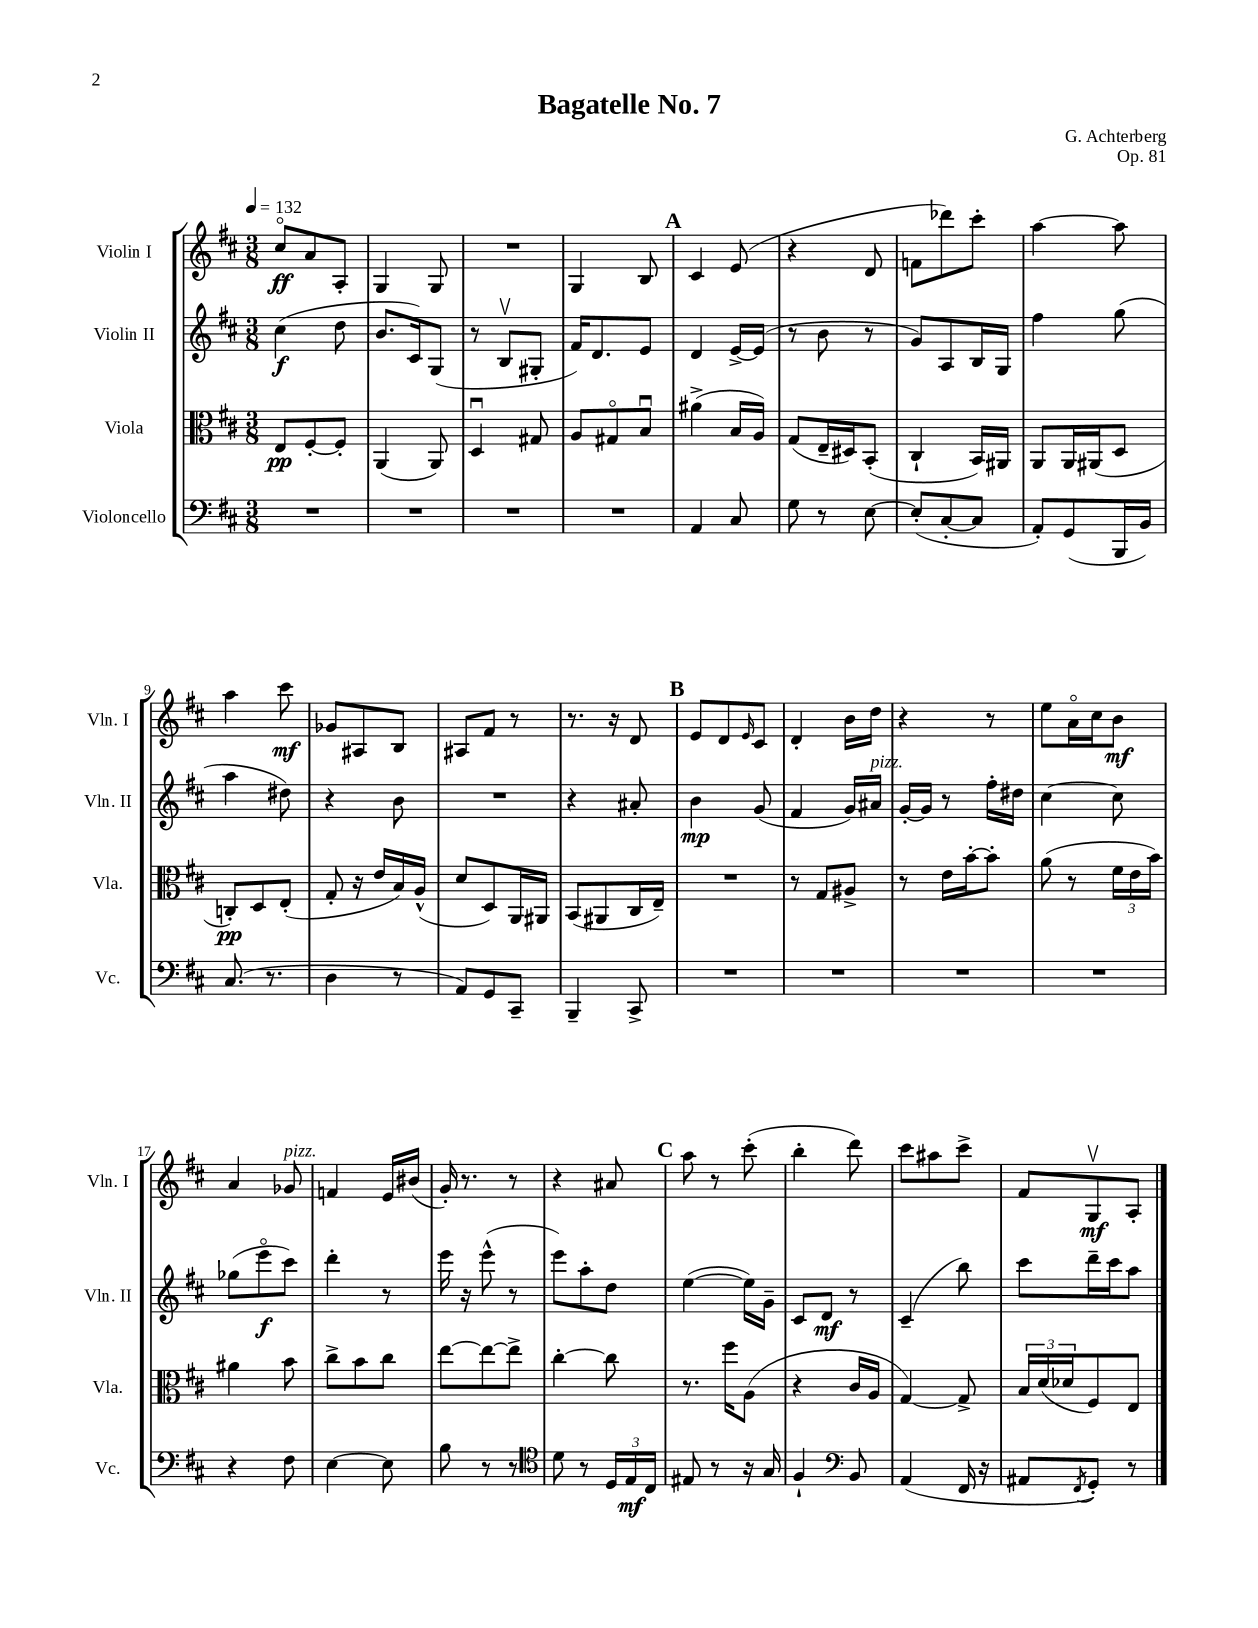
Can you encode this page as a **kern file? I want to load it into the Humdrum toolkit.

**kern	**dynam	**kern	**dynam	**kern	**dynam	**kern	**dynam
*part4	*part4	*part3	*part3	*part2	*part2	*part1	*part1
*staff4	*staff4	*staff3	*staff3	*staff2	*staff2	*staff1	*staff1
*I"Violoncello	*	*I"Viola	*	*I"Violin II	*	*I"Violin I	*
*I'Vc.	*	*I'Vla.	*	*I'Vln. II	*	*I'Vln. I	*
*clefF4	*	*clefC3	*	*clefG2	*	*clefG2	*
*k[f#c#]	*	*k[f#c#]	*	*k[f#c#]	*	*k[f#c#]	*
*M3/8	*	*M3/8	*	*M3/8	*	*M3/8	*
*MM132	*	*MM132	*	*MM132	*	*MM132	*
=1	=1	=1	=1	=1	=1	=1	=1
4.r	.	8E/L	pp	(4cc#\	f	8cc#/L	ff
.	.	[8F#'/	.	.	.	8a/	.
.	.	8F#'/J]	.	8dd\	.	8A'/J	.
=2	=2	=2	=2	=2	=2	=2	=2
4.r	.	(4AA/	.	8.b/L	.	4G/	.
.	.	.	.	16c#/k)	.	.	.
.	.	8AA/)	.	(8G/J	.	8G/	.
=3	=3	=3	=3	=3	=3	=3	=3
4.r	.	4Du/	.	8r	.	4.r	.
.	.	.	.	8Bv/L	.	.	.
.	.	8G#X/	.	8G#X'/J	.	.	.
=4	=4	=4	=4	=4	=4	=4	=4
4.r	.	8A/L	.	16f#/KL)	.	4G/	.
.	.	.	.	8.d/	.	.	.
.	.	8G#X/	.	.	.	.	.
.	.	8Bu/J	.	8e/J	.	8B/	.
!!LO:REH:place=s1:t=A
=5	=5	=5	=5	=5	=5	=5	=5
4AA/	.	(4a#X^\	.	4d/	.	4c#/	.
8C#/	.	16B/LL	.	[16e^/LL	.	(8e/	.
.	.	16A/JJ)	.	(16e/JJ]	.	.	.
=6	=6	=6	=6	=6	=6	=6	=6
8G\	.	(8G/L	.	8r	.	4r	.
8r	.	16E~/L	.	8b\	.	.	.
.	.	16D#X/J)	.	.	.	.	.
[8E\	.	(8BB'/J	.	8r	.	8d/	.
=7	=7	=7	=7	=7	=7	=7	=7
(8E'/L]	.	4C#`/	.	8g/L)	.	8fn\L	.
[8C#'/	.	.	.	8A/	.	8ddd-X\)	.
8C#/J]	.	16BB/LL)	.	16B/L	.	8ccc#'\J	.
.	.	16AA#X/JJ	.	16G/JJ	.	.	.
=8	=8	=8	=8	=8	=8	=8	=8
8AA'/L)	.	8AA/L	.	4ff#\	.	[4aa\	.
(8GG/	.	16AA/L	.	.	.	.	.
.	.	(16AA#X/J	.	.	.	.	.
16BBB/L	.	8D/J	.	(8gg\	.	8aa\]	.
16BB/JJ)	.	.	.	.	.	.	.
!!LO:LB:g=z
=9	=9	=9	=9	=9	=9	=9	=9
(8.C#/	.	8Cn'/L)	pp	4aa\	.	4aa\	.
.	.	8D/	.	.	.	.	.
8.r	.	.	.	.	.	.	.
.	.	(8E'/J	.	8dd#X\)	.	8ccc#\	mf
=10	=10	=10	=10	=10	=10	=10	=10
4D\	.	8G'/	.	4r	.	8g-X/L	.
.	.	16r	.	.	.	8A#X/	.
.	.	16e/LL	.	.	.	.	.
8r	.	16B/)	.	8b\	.	8B/J	.
.	.	(16A^^/JJ	.	.	.	.	.
=11	=11	=11	=11	=11	=11	=11	=11
8AA/L)	.	8d/L	.	4.r	.	8A#X/L	.
8GG/	.	8D/)	.	.	.	8f#/J	.
8CC#~/J	.	16AA/L	.	.	.	8r	.
.	.	16AA#X/JJ	.	.	.	.	.
=12	=12	=12	=12	=12	=12	=12	=12
4BBB~/	.	(8BB/L	.	4r	.	8.r	.
.	.	8AA#X/	.	.	.	.	.
.	.	.	.	.	.	16r	.
8CC#^/	.	16C#/L	.	8a#X'/	.	8d/	.
.	.	16E~/JJ)	.	.	.	.	.
!!LO:REH:place=s1:t=B
=13	=13	=13	=13	=13	=13	=13	=13
4.r	.	4.r	.	4b\	mp	8e/L	.
.	.	.	.	.	.	8d/	.
.	.	.	.	.	.	16qqe/	.
.	.	.	.	(8g/	.	8c#/J	.
=14	=14	=14	=14	=14	=14	=14	=14
4.r	.	8r	.	4f#/	.	4d'/	.
.	.	8G/L	.	.	.	.	.
.	.	8A#X^/J	.	16g/LL)	.	16b\LL	.
!	!	!	!	!LO:TX:a:i:t=pizz.	!	!	!
.	.	.	.	16a#X/JJ	.	16dd\JJ	.
=15	=15	=15	=15	=15	=15	=15	=15
4.r	.	8r	.	[16g'/LL	.	4r	.
.	.	.	.	16g/JJ]	.	.	.
.	.	16e\LL	.	8r	.	.	.
.	.	[16b'\J	.	.	.	.	.
.	.	8b'\J]	.	16ff#'\LL	.	8r	.
.	.	.	.	16dd#X\JJ	.	.	.
=16	=16	=16	=16	=16	=16	=16	=16
4.r	.	(8a\	.	[4cc#\	.	8ee\L	.
.	.	8r	.	.	.	16a\L	.
.	.	.	.	.	.	16cc#\J	.
.	.	24f#\LL	.	8cc#\]	.	8b\J	mf
.	.	24e\	.	.	.	.	.
.	.	24b\JJ)	.	.	.	.	.
!!LO:LB:g=z
=17	=17	=17	=17	=17	=17	=17	=17
4r	.	4a#X\	.	(8gg-X\L	.	4a/	.
.	.	.	.	8eee\	f	.	.
!	!	!	!	!	!	!LO:TX:a:i:t=pizz.	!
8F#\	.	8b\	.	8ccc#\J)	.	8g-X/	.
=18	=18	=18	=18	=18	=18	=18	=18
[4E\	.	8cc#^\L	.	4ddd'\	.	4fn/	.
.	.	8b\	.	.	.	.	.
8E\]	.	8cc#\J	.	8r	.	16e/LL	.
.	.	.	.	.	.	(16b#X/JJ	.
=19	=19	=19	=19	=19	=19	=19	=19
8B\	.	[8ee\L	.	16eee\	.	16g'/)	.
.	.	.	.	16r	.	8.r	.
8r	.	8ee\_	.	(8eee^^\	.	.	.
8r	.	8ee^\J]	.	8r	.	8r	.
=20	=20	=20	=20	=20	=20	=20	=20
*clefC4	*	*	*	*	*	*	*
8d\	.	[4cc#'\	.	8eee\L)	.	4r	.
8r	.	.	.	8aa'\	.	.	.
24D/LL	.	8cc#\]	.	8dd\J	.	8a#X/	.
24E/	mf	.	.	.	.	.	.
24C#/JJ	.	.	.	.	.	.	.
!!LO:REH:place=s1:t=C
=21	=21	=21	=21	=21	=21	=21	=21
8E#X/	.	8.r	.	([4ee\	.	8aa\	.
8r	.	.	.	.	.	8r	.
.	.	16ff#\KL	.	.	.	.	.
16r	.	(8A\J	.	16ee\LL])	.	(8ccc#'\	.
16G/	.	.	.	16g~\JJ	.	.	.
=22	=22	=22	=22	=22	=22	=22	=22
4F#`/	.	4r	.	8c#/L	.	4bb'\	.
.	.	.	.	8d/J	mf	.	.
*clefF4	*	*	*	*	*	*	*
8BB/	.	16c#/LL	.	8r	.	8ddd\)	.
.	.	16A/JJ	.	.	.	.	.
=23	=23	=23	=23	=23	=23	=23	=23
(4AA/	.	[4G/)	.	(4c#~/	.	8ccc#\L	.
.	.	.	.	.	.	8aa#X\	.
16FF#/	.	8G^/]	.	8bb\)	.	8ccc#^\J	.
16r	.	.	.	.	.	.	.
=24	=24	=24	=24	=24	=24	=24	=24
8AA#X/L	.	24B/LL	.	8ccc#\L	.	8f#/L	.
.	.	(24d/	.	.	.	.	.
.	.	24d-X/J	.	.	.	.	.
8qFF#/	.	.	.	.	.	.	.
8GG'/J)	.	8F#/)	.	16ddd~\L	.	8Gv/	mf
.	.	.	.	16ccc#\J	.	.	.
8r	.	8E/J	.	8aa\J	.	8A'/J	.
==	==	==	==	==	==	==	==
*-	*-	*-	*-	*-	*-	*-	*-
